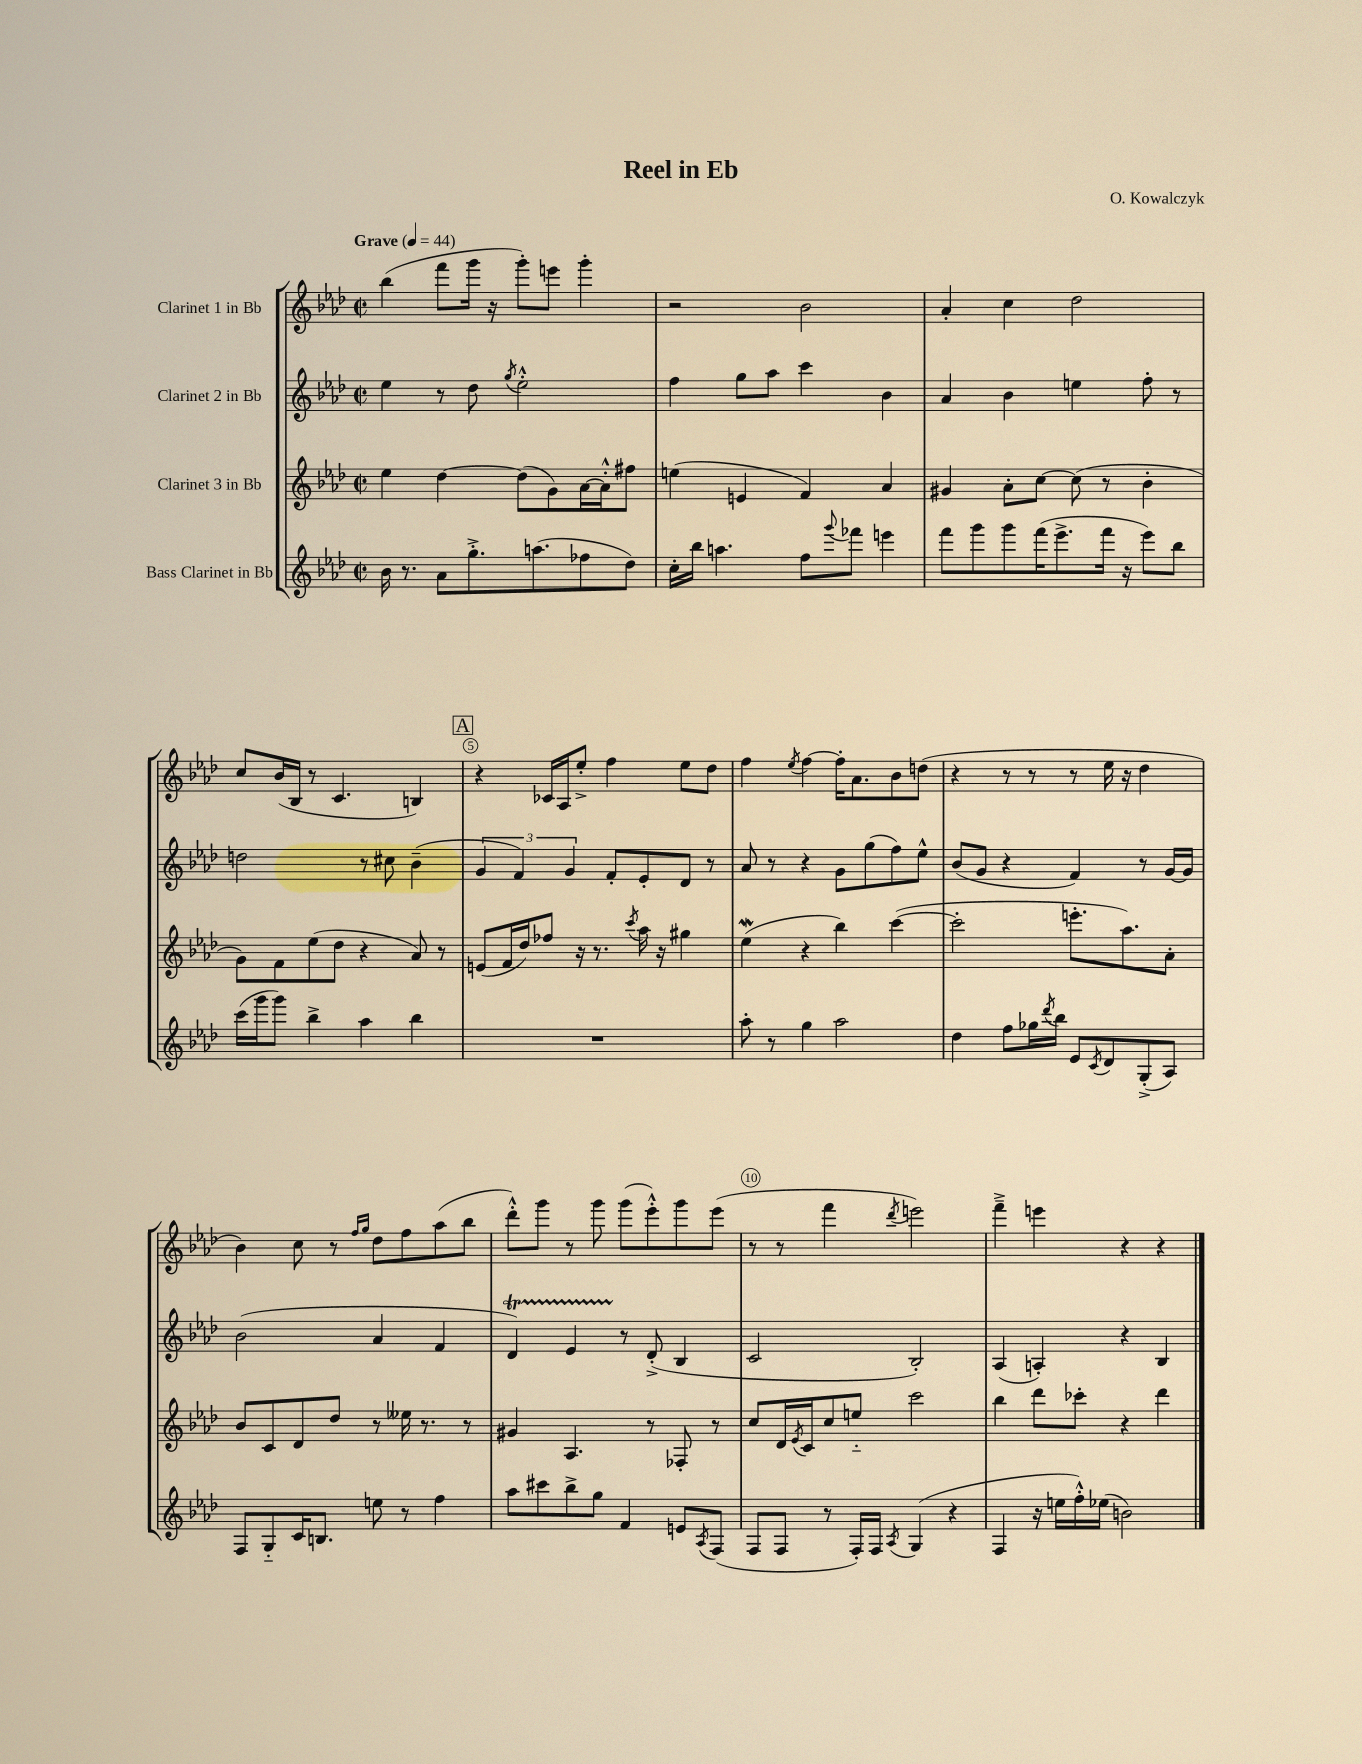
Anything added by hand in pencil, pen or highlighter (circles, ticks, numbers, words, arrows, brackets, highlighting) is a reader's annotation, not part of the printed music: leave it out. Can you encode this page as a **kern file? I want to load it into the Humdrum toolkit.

**kern	**kern	**kern	**kern
*part4	*part3	*part2	*part1
*staff4	*staff3	*staff2	*staff1
*I"Bass Clarinet in Bb	*I"Clarinet 3 in Bb	*I"Clarinet 2 in Bb	*I"Clarinet 1 in Bb
*clefG2	*clefG2	*clefG2	*clefG2
*k[b-e-a-d-]	*k[b-e-a-d-]	*k[b-e-a-d-]	*k[b-e-a-d-]
*M2/2	*M2/2	*M2/2	*M2/2
*met(c|)	*met(c|)	*met(c|)	*met(c|)
*MM44	*MM44	*MM44	*MM44
=1	=1	=1	=1
!	!	!	!LO:TX:a:B:t=Grave
16b-\	4ee-\	4ee-\	(4bb-\
8.r	.	.	.
8a-\L	[4dd-\	8r	8fff\L
8.gg'^\	.	8dd-\	16ggg\Jk
.	.	.	16r
.	.	8qgg/	.
.	(8dd-\L]	2ee-'^^\	8ggg'\L)
(8.aan\	.	.	.
.	8g\)	.	8eeen\J
8ff-X\	[16a-\L	.	4ggg'\
.	16a-'^^\J]	.	.
8dd-\J)	8ff#X\J	.	.
=2	=2	=2	=2
16cc'\LL	(4een\	4ff\	2r
16bb-\JJ	.	.	.
4.aan\	.	.	.
.	4en/	8gg\L	.
.	.	8aa-\J	.
8ff\L	4f/)	4ccc\	2b-\
8qqggg/	.	.	.
8fff-X\J	.	.	.
4eeen\	4a-/	4b-\	.
=3	=3	=3	=3
8fff\L	4g#X/	4a-/	4a-'/
8ggg\	.	.	.
8ggg\	8a-'\L	4b-\	4cc\
(16fff\K	[8cc\J	.	.
8.eee-^\	.	.	.
.	(8cc\]	4een\	2dd-\
16fff\Jk	8r	.	.
16r	.	.	.
8eee-\L)	4b-'\	8ff'\	.
8bb-\J	.	8r	.
!!LO:LB:g=z
=4	=4	=4	=4
(16ccc\LL	8g\L)	2ddn\	8cc/L
16ggg\J	.	.	.
8ggg\J)	8f\	.	(16b-/L
.	.	.	16B-/JJ
4bb-^\	(8ee-\	.	8r
.	8dd-\J	.	4.c/
4aa-\	4r	8r	.
.	.	8cc#X\	.
4bb-\	8a-/)	(4b-~\	4Bn/)
.	8r	.	.
!!LO:REH:place=s1:t=A
=5	=5	=5	=5
1r	(8en/L	6g/	4r
.	16f/L	.	.
.	.	6f/)	.
.	16dd-/J)	.	.
.	8ff-X/J	.	16c-X/LL
.	.	.	16A-/J
.	.	6g/	.
.	16r	.	8ee-'^/J
.	8.r	.	.
.	.	8f'/L	4ff\
.	8qccc/	.	.
.	16aa-\	8e-'/	.
.	16r	.	.
.	4gg#X\	8d-/J	8ee-\L
.	.	8r	8dd-\J
=6	=6	=6	=6
8aa-'\	(4ee-W\	8a-/	4ff\
8r	.	8r	.
.	.	.	8qee-/
4gg\	4r	4r	[4ff\
2aa-\	4bb-\)	8g\L	16ff'\KL]
.	.	.	8.a-\
.	.	(8gg\	.
.	([4ccc\	8ff\)	8b-\
.	.	8ee-^^\J	(8ddn\J
=7	=7	=7	=7
4dd-\	2ccc'\]	(8b-/L	4r
.	.	8g/J	.
8ff\L	.	4r	8r
16gg-X\L	.	.	8r
8qddd-/	.	.	.
16bb-\JJ	.	.	.
8e-/L	8.eeen'\L	4f/)	8r
8qc/	.	.	.
8d-/	.	.	16ee-\
.	8.aa-\)	.	16r
(8G'^/	.	8r	4dd-\
8A-/J)	8a-'\J	[16g/LL	.
.	.	16g/JJ]	.
!!LO:LB:g=z
=8	=8	=8	=8
8F/L	8b-/L	(2b-\	4b-\)
8G/	8c/	.	.
16c/K	8d-/	.	8cc\
8.Bn/J	.	.	.
.	8dd-/J	.	8r
.	.	.	16qqff/LL
.	.	.	16qqgg/JJ
8een\	8r	4a-/	8dd-\L
8r	16ee--X\	.	8ff\
.	8.r	.	.
4ff\	.	4f/	(8aa-\
.	8r	.	8bb-\J
=9	=9	=9	=9
8aa-\L	4g#X/	4d-T/)	8ddd-'^^\L)
8ccc#X\	.	.	8ggg\J
8bb-^\	4.A-/	4e-TTT/	8r
8gg\J	.	.	8ggg\
4f/	.	8r	(8ggg\L
.	8r	(8d-'^/	8eee-'^^\)
8en/L	8F-X'/	4B-/	8ggg\
8qA-/	.	.	.
(8F/J	8r	.	(8eee-\J
=10	=10	=10	=10
8F/L	8cc/L	2c/	8r
8F/J	16d-/L	.	8r
.	8qe-/	.	.
.	16c/J	.	.
8r	8cc/	.	4fff\
16F'/LL)	8een/J	.	.
16F/JJ	.	.	.
8qA-/	.	.	8qddd-/
(4G/	2ccc\	2B-'/)	2eeen\)
4r	.	.	.
=11	=11	=11	=11
4F/	4bb-\	(4A-/	4fff~^\
16r	8ddd-\L	4An'/)	4eeen\
16een\LL	.	.	.
16ff'^^\)	8ccc-X'\J	.	.
(16ee-X\JJ	.	.	.
2bn\)	4r	4r	4r
.	4ddd-\	4B-/	4r
==	==	==	==
*-	*-	*-	*-
